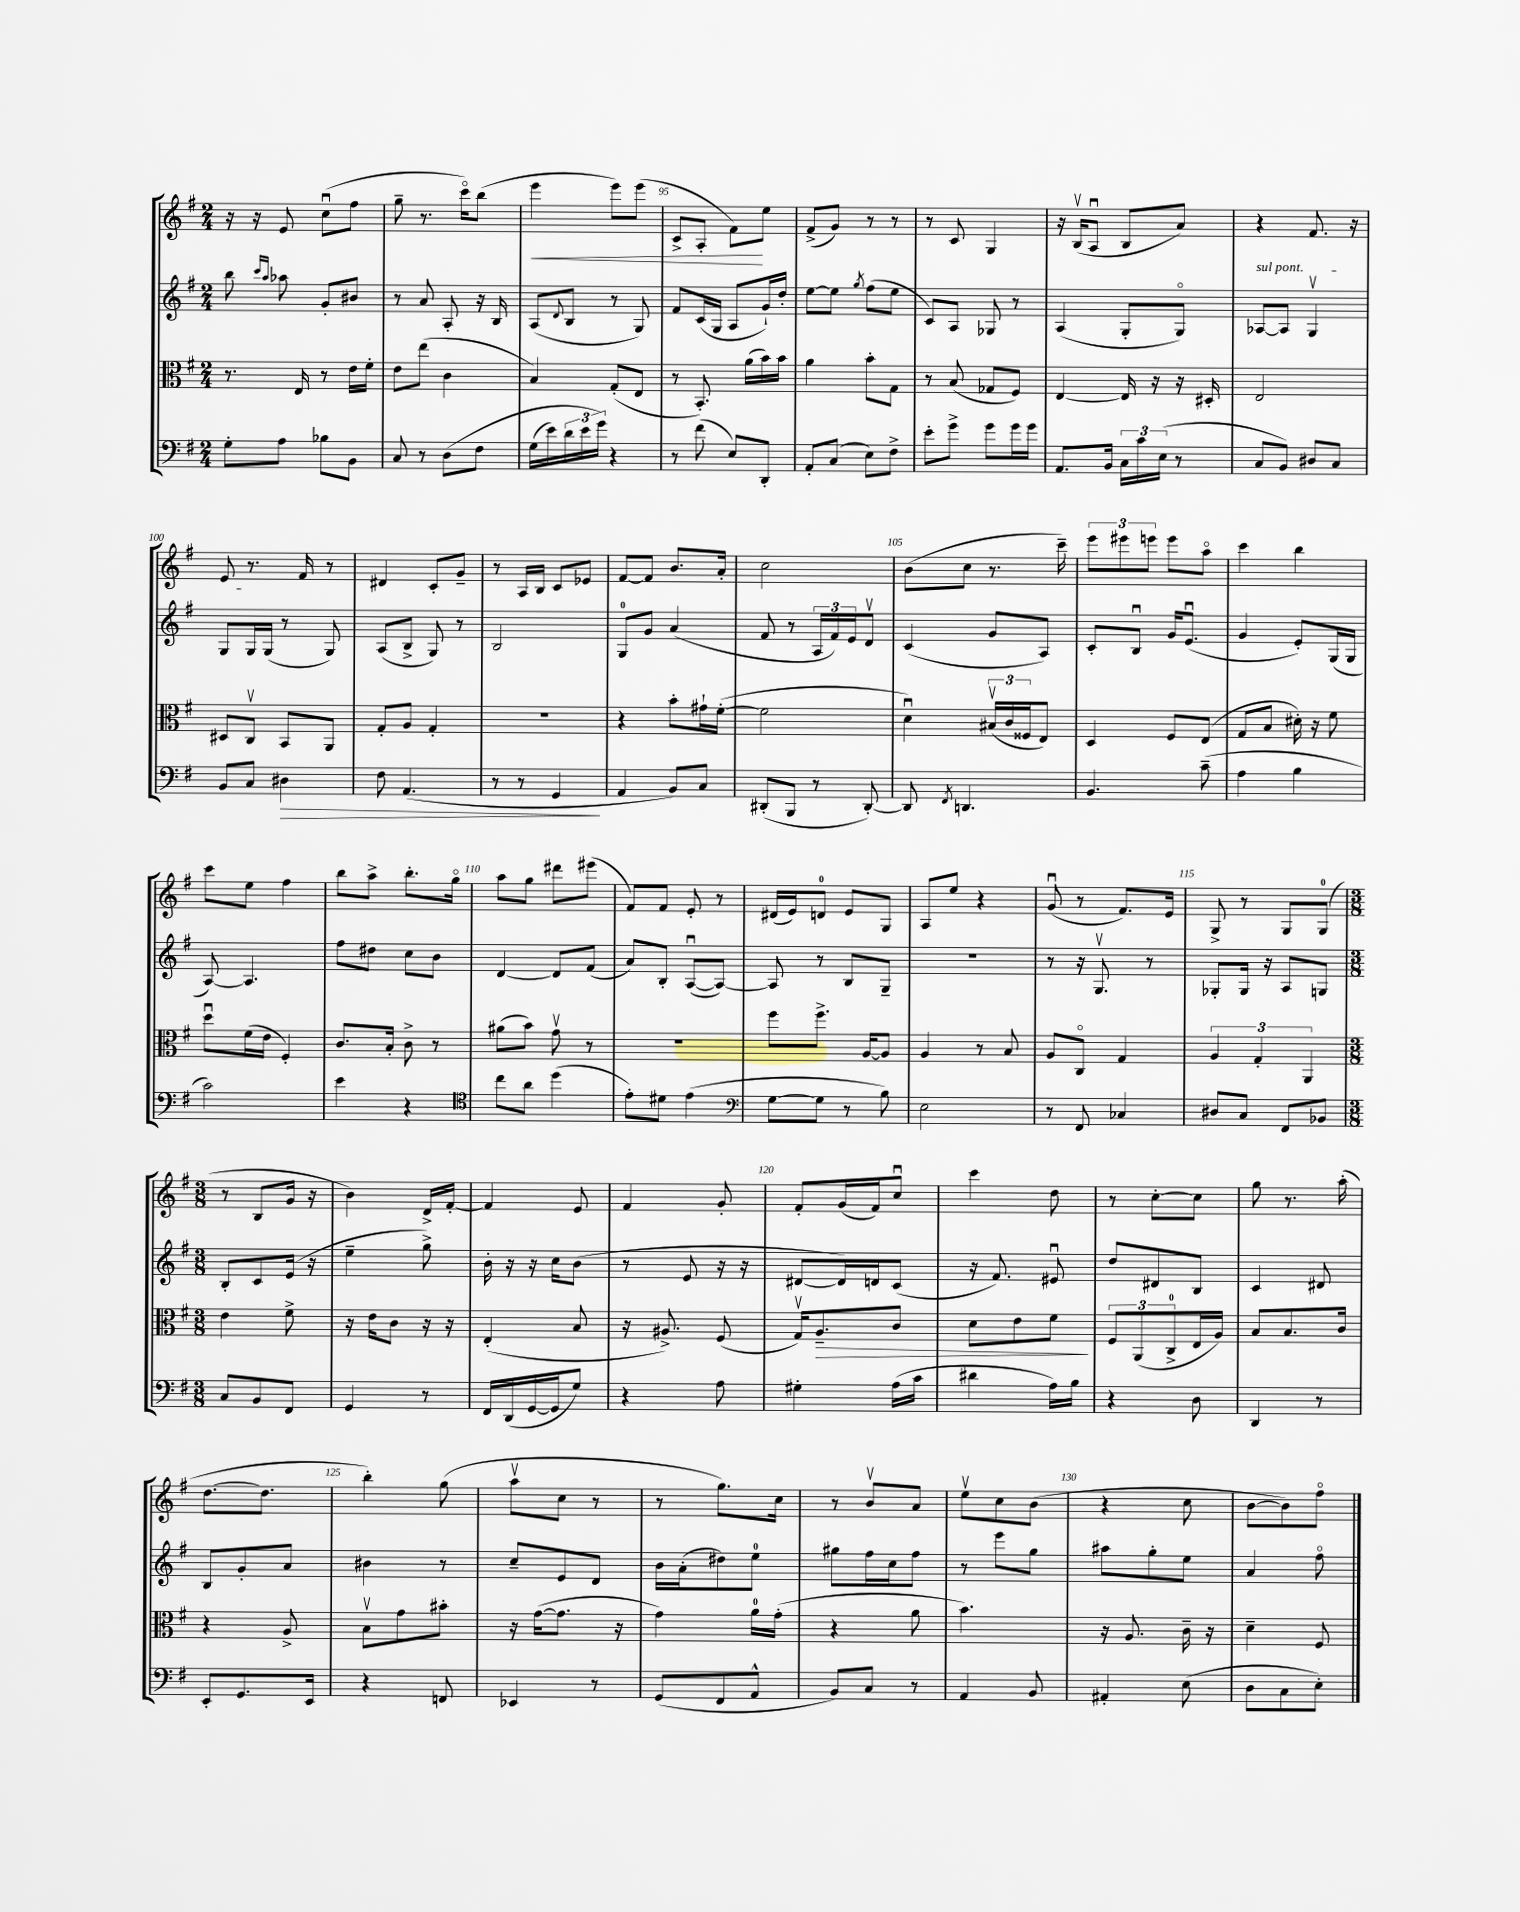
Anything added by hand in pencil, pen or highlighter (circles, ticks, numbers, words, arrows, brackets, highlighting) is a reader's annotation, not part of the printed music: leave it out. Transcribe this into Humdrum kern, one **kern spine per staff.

**kern	**kern	**kern	**kern
*staff4	*staff3	*staff2	*staff1
*clefF4	*clefC3	*clefG2	*clefG2
*k[f#]	*k[f#]	*k[f#]	*k[f#]
*M2/4	*M2/4	*M2/4	*M2/4
8G'	8.r	8bb	16r
.	.	.	16r
.	.	16qqccc	.
.	.	16qqaa	.
8A	.	8aa-	8e
.	16E	.	.
8B-	8r	8g'	(8ccu
8BB	16e	8b#	8ff#
.	16f#'	.	.
=	=	=	=
8C	8e	8r	8gg~
8r	(8ee	8a	8.r
&(8D	4c	8A'	.
.	.	.	16ccco)
8F#	.	16r	(8bb
.	.	16B	.
=	=	=	=
(16G	4B)	(8A	4eee
16e)	.	.	.
.	.	8qqd	.
24d	.	8B	.
24e	.	.	.
24g&)	.	.	.
4r	(8G'	8r	8eee)
.	8E	8G)	(8eee
=	=	=	=
8r	8r	8f#	8c^
(8f#	8.BB')	(16c	8A'
.	.	16G	.
8E)	.	8A	8f#)
.	(16a	.	.
8DD'	16b)	16g`)	8ee
.	16b	16dd'	.
=	=	=	=
8AA'	4a	[8ee	(8f#^
(8C	.	8ee]	8g)
.	.	8qgg	.
8E)	8b'	(8ff#	8r
8F#^	8G	8ee	8r
=	=	=	=
8e'	8r	8c)	8r
8g^	(8B	8A	8c
8g	8G-	8G-	4G
16g	8F#)	8r	.
16g	.	.	.
=	=	=	=
8.AA	[4E	(4A	16r
.	.	.	(16Bv
.	.	.	8Au
16BB	.	.	.
24C	16E]	8G'	8B
24c	.	.	.
.	16r	.	.
(24E	.	.	.
8r	16r	8Go)	8a)
.	16D#'	.	.
=	=	=	=
8C	2E	[8A-	4r
8BB)	.	8A-]	.
8D#	.	4Gv	8.f#
8C	.	.	.
.	.	.	16r
=	=	=	=
8BB	8D#	8G	8e
8C	8Cv	16G	8.r
.	.	(16G	.
4D#	8BB	8r	.
.	.	.	16f#
.	8AA	8G)	8r
=	=	=	=
8F#	8G'	(8A	4d#
(4.AA	8A	8B^	.
.	4G'	8G)	8c'
.	.	8r	8g~
=	=	=	=
8r	2r	2B	8r
8r	.	.	16A
.	.	.	16B
4GG	.	.	8c
.	.	.	8e-
=	=	=	=
4AA	4r	8G	[8f#
.	.	8g	8f#]
8BB)	8b'	(4a	8.b
8C	16g#`	.	.
.	([16f#'	.	16a'
=	=	=	=
(8DD#'	2f#]	8f#	2cc
8BBB	.	8r	.
8r	.	24A	.
.	.	24f#)	.
.	.	24e	.
[8DD#')	.	8dv	.
=	=	=	=
8DD#]	4du)	(4c	(8b
8qFF#	.	.	.
4.DD	.	.	8cc
.	(24B#v	8g	8.r
.	24c	.	.
.	24F##	.	.
.	8E)	8A)	.
.	.	.	16ccc~)
=	=	=	=
4.BB	4D	8c'	12eee
.	.	.	12eee#
.	.	8Bu	.
.	.	.	12eee
.	8F#	16g	8eee
.	.	(8.eu	.
(8c~	(8E	.	8aao
=	=	=	=
4A	8G	4g	4ccc
.	8B	.	.
4B	16d#')	8e')	4bb
.	16r	.	.
.	8f#	(16G	.
.	.	16G	.
=	=	=	=
2c)	8ddu	[8A)	8ccc
.	(16f#	4.A]	8ee
.	16e	.	.
.	4F#')	.	4ff#
=	=	=	=
4e	8.c	8ff#	8bb
.	.	8dd#	8aa^
.	16B'	.	.
4r	8c^	8cc	8.bb'
.	8r	8b	.
.	.	.	16ggo
=	=	=	=
*clefC4	*	*	*
8cc	(8a#	[4d	8aa
8a	8b)	.	8gg
(4dd	8gv	8d]	8ddd#
.	8r	(8f#	(8eee#
=	=	=	=
8e')	2r	8a)	8f#)
8d#	.	8B'	8f#
(4e	.	([8Au	8e'
.	.	8A_)	8r
=	=	=	=
*clefF4	*	*	*
[8G	8ff#	8A]	(16d#
.	.	.	16e)
8G]	8.ff#^	8r	8d
8r	.	8B	8e
.	[16A	.	.
8B)	8A]	8G~	8G
=	=	=	=
2E	4A	2r	8A
.	.	.	8ee
.	8r	.	4r
.	8B	.	.
=	=	=	=
8r	8A	8r	(8gu
8FF#	8Co	16r	8r
.	.	8.Gv	.
4C-	4G	.	8.f#)
.	.	8r	.
.	.	.	16e
=	=	=	=
8D#	6A	8G-'	8G^
8C	.	16G-	8r
.	6G'	.	.
.	.	16r	.
8FF#	.	8A	8G
.	6AA	.	.
8BB-	.	8G	(8G
=	=	=	=
*M3/8	*M3/8	*M3/8	*M3/8
8C	4e	8B'	8r
8BB	.	8c	8B
8FF#	8f#^	(16e	16g
.	.	16r	16r
=	=	=	=
4GG	16r	4ee~	4b)
.	16e	.	.
.	8c	.	.
8r	16r	8gg^)	16d^
.	16r	.	[16f#'
=	=	=	=
16FF#	(4E'	16b'	4f#]
(16DD	.	16r	.
[16GG	.	16r	.
16GG]	.	16cc	.
8G)	8B	(8b	8e
=	=	=	=
4r	16r	8r	4f#
.	8.A#^)	.	.
.	.	8e	.
8A	(8F#	16r	8g'
.	.	16r	.
=	=	=	=
4G#'	16Gv)	[8d#	8f#'
.	8.A~	.	.
.	.	16d#])	(16g
.	.	16d	16f#)
(16A	8c	(8c	8ccu
16c	.	.	.
=	=	=	=
4d#	8d	16r	4ccc
.	.	8.f#)	.
.	8e	.	.
16A)	8f#	8e#u	8dd
16B	.	.	.
=	=	=	=
4r	12F#	8dd	8r
.	(12AA	.	.
.	.	8d#	[8cc'
.	12C^	.	.
8D	16E	8B	8cc]
.	16A)	.	.
=	=	=	=
4DD	8B	4c	8gg
.	8.B	.	8.r
8r	.	8d#	.
.	16c	.	(16aa'
=	=	=	=
8EE'	4r	8B	[8.dd
8.GG	.	8g'	.
.	.	.	8.dd]
.	8A^	8a	.
16EE	.	.	.
=	=	=	=
4r	8Bv	4b#	4bb')
.	8g	.	.
8FF	8b#'	8r	(8gg
=	=	=	=
4EE-	16r	8cc~	8aav
.	([16g	.	.
.	8.g]	8e	8cc
8r	.	8d	8r
.	16r	.	.
=	=	=	=
(8GG	4g)	16b	8r
.	.	(16a'	.
8FF#	.	8dd#)	8.gg)
8AA^^	16a	8ee	.
.	(16g'	.	16cc
=	=	=	=
8BB)	4r	8gg#	8r
8C	.	16ff#	8bv
.	.	16cc	.
8r	8a	8ff#	8a
=	=	=	=
4AA	4.b)	8r	8eev
.	.	8eee	8cc
8BB	.	8gg	(8b
=	=	=	=
4AA#'	16r	8aa#	4r
.	8.A	.	.
.	.	8gg'	.
(8E	16c~	8ee	8cc
.	16r	.	.
=	=	=	=
8D	4d~	4a	[8b
8C	.	.	8b])
8E')	8F#	8ff#o	8ff#o
==	==	==	==
*-	*-	*-	*-
